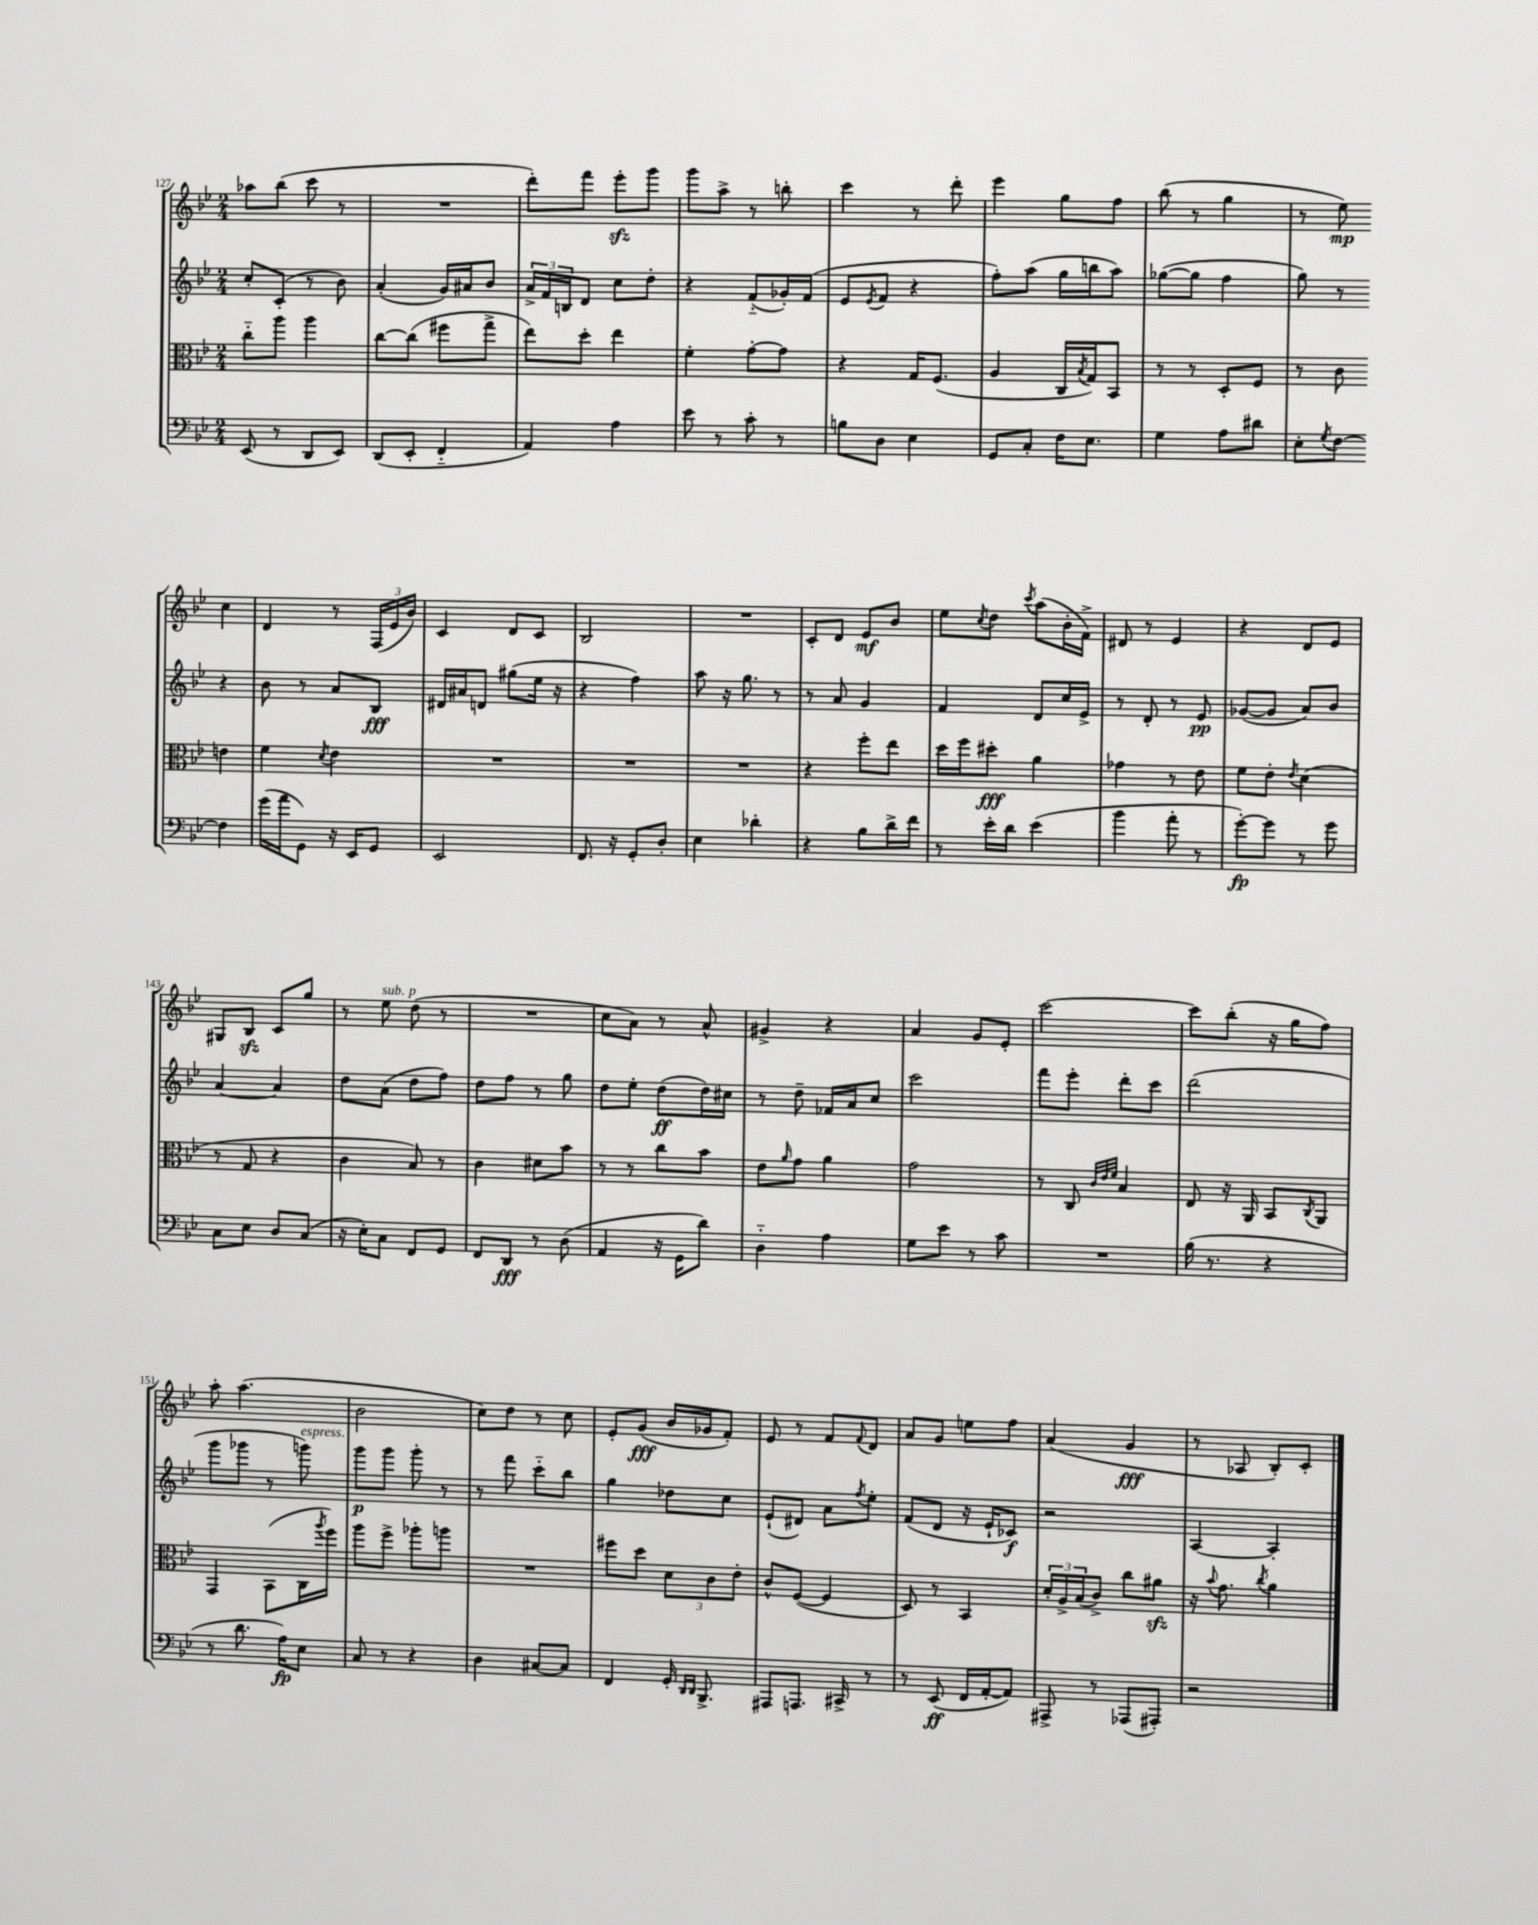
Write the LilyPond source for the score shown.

<<
\new StaffGroup <<
\new Staff = "s0" {
    \clef treble \key bes \major \numericTimeSignature \time 2/4
    aes''8 bes''8( c'''8 r8 |
    R2 |
    d'''8-.) f'''8 ees'''8-.\sfz g'''8 |
    g'''8 a''8-> r8 b''8-. |
    c'''4 r8 d'''8-. |
    ees'''4 g''8 f''8 |
    bes''8( r8 g''4 |
    r8 ees''8\mp) c''4 |
    d'4 r8 \tuplet 3/2 { f16( ees'16 bes'16) } |
    c'4 d'8 c'8 |
    bes2 |
    R2 |
    c'8-. d'8 ees'8\mf bes'8 |
    ees''8 \acciaccatura { c''8 } d''8 \acciaccatura { c'''8 } a''8( bes'16-. f'16->) |
    dis'8 r8 ees'4 |
    r4 d'8 ees'8 |
    gis8 bes8\sfz c'8 g''8 |
    r8 ees''8^\markup { \italic "sub. p" } d''8( r8 |
    R2 |
    c''8 a'8) r8 a'8-^ |
    gis'4-> r4 |
    a'4 g'8 ees'8-. |
    c'''2~ |
    c'''8 bes''8-.( r16 g''16 f''8) |
    a''8-. a''4.( |
    bes'2 |
    c''8) d''8 r8 c''8 |
    ees'8-. g'8\fff( bes'16 ges'16 f'8-.) |
    ees'8 r8 f'8 \appoggiatura { f'8 } d'8 |
    a'8 g'8 e''8 f''8 |
    a'4( g'4\fff |
    r8 aes8 bes8-.) c'8-. \bar "|." |
}
\new Staff = "s1" {
    \clef treble \key bes \major \numericTimeSignature \time 2/4
    c''8-. c'8-.( r8 bes'8) |
    a'4-.( g'16) ais'16 bes'8 |
    \tuplet 3/2 { a'16-> f'16 b16 } d'8 c''8 d''8-. |
    r4 f'8-_( ges'16-.) f'16( |
    ees'8 \acciaccatura { ees'8 } f'8 r4 |
    f''8-.) a''8( g''16 b''16 a''8) |
    ges''8~( ges''8 f''4 |
    g''8) r8 r4 |
    bes'8 r8 a'8 bes8\fff |
    dis'16 ais'16 d'8 gis''8( ees''16 r16 |
    r4 f''4) |
    a''8 r16 g''8. r8 |
    r8 a'8 g'4 |
    f'4 d'8 c''16 ees'16-> |
    r8 d'8-. r8 ees'8\pp |
    ges'8~( ges'8 a'8) bes'8 |
    a'4~ a'4 |
    d''8 a'8( d''8 f''8) |
    d''8 f''8 r8 g''8 |
    d''8 ees''8-. d''8\ff( d''16) cis''16 |
    r8 d''8-- fes'16 a'16 c''8 |
    c'''2 |
    f'''8 ees'''8-. d'''8-. c'''8 |
    d'''2( |
    g'''8 ges'''8 r8 g'''8^\markup { \italic "espress." }) |
    g'''8\p g'''8 g'''8-. r8 |
    r8 f'''8 c'''8-_ bes''8 |
    g''4 des''8 c''8 |
    ees'8-!( dis'8) a'8 \acciaccatura { f''8 } ees''8-. |
    f'8( d'8 r16 ees'16-! ces'8\f) |
    r2 |
    a4~ a4-. \bar "|." |
}
\new Staff = "s2" {
    \clef alto \key bes \major \numericTimeSignature \time 2/4
    c''8-_ a''8 a''4 |
    c''8~ c''8( fis''8 g''8-> |
    ees''8) d''8-. ees''4 |
    f'4-. g'8~-. g'8 |
    r4 g16 f8.( |
    a4 c16 \acciaccatura { bes8 } g16) bes,8 |
    r8 r8 d8-. f8 |
    r8 c'8 e'4 |
    f'4 \acciaccatura { d'8 } ees'4 |
    R2 |
    R2 |
    R2 |
    r4 f''8-. ees''8 |
    d''16 f''16 dis''8-.\fff a'4 |
    ges'4 r8 ees'8 |
    f'8 ees'8-. \acciaccatura { ees'8 } d'4( |
    r8 g8 r4 |
    c'4 bes8) r8 |
    c'4 dis'8 bes'8 |
    r8 r8 c''8 bes'8 |
    ees'8 \grace { a'16 } g'8 a'4 |
    g'2 |
    r8 c8 \grace { c'32 ees'32 f'32 } bes4 |
    ees8 r16 a,16 bes,8 \acciaccatura { c8 } a,8 |
    g,4 bes,8( c16 \acciaccatura { a''8 } f''16) |
    a''8 f''8-> aes''8-. a''8 |
    R2 |
    fis''8 d''8 \tuplet 3/2 { d'8 c'8 ees'8-. } |
    c'8-^ f8~( f4 |
    d8) r8 bes,4 |
    \tuplet 3/2 { d'16-. a16-> bes16( } c'8->) c''8 ais'8\sfz |
    r16 \appoggiatura { bes'8 } g'8. \acciaccatura { c''8 } a'4 \bar "|." |
}
\new Staff = "s3" {
    \clef bass \key bes \major \numericTimeSignature \time 2/4
    ees,8( r8 d,8 ees,8) |
    d,8( ees,8-. f,4-_ |
    a,4) a4 |
    ees'8 r8 c'8-. r8 |
    b8 d8 ees4 |
    g,8 c8-. f16 ees8. |
    g4 a8 dis'8 |
    ees8-. \acciaccatura { g8 } f8~ f4 |
    g'16( a'16 g,8) r16 ees,16 g,8 |
    ees,2 |
    f,8. r16 g,8-. d8-. |
    ees4 des'4-. |
    r4 bes8 d'16-> f'16 |
    r8 ees'16-. d'16 ees'4( |
    bes'4 a'8-. r8 |
    g'8~-.\fp) g'8 r8 g'8 |
    c8 ees8 d8 c8( |
    r16 ees16-.) c8 f,8 g,8 |
    f,8 d,8\fff r8 d8( |
    a,4 r16 g,16 d'8) |
    d4-_ a4 |
    g8 ees'8 r8 c'8 |
    R2 |
    bes16( r8. r4 |
    r8 d'8. a16\fp) ees8 |
    c8 r8 r4 |
    d4 cis8~ cis8 |
    f,4 g,16-. \grace { d,16 d,16 } bes,,8.-> |
    ais,,8 a,,8. cis,16-> r8 |
    r8 ees,8\ff( f,16 a,16~-. a,8) |
    ais,,8-> r8 aes,,8( ais,,8-.) |
    r2 \bar "|." |
}
>>
>>
\layout { \context { \Score currentBarNumber = #127 } }
